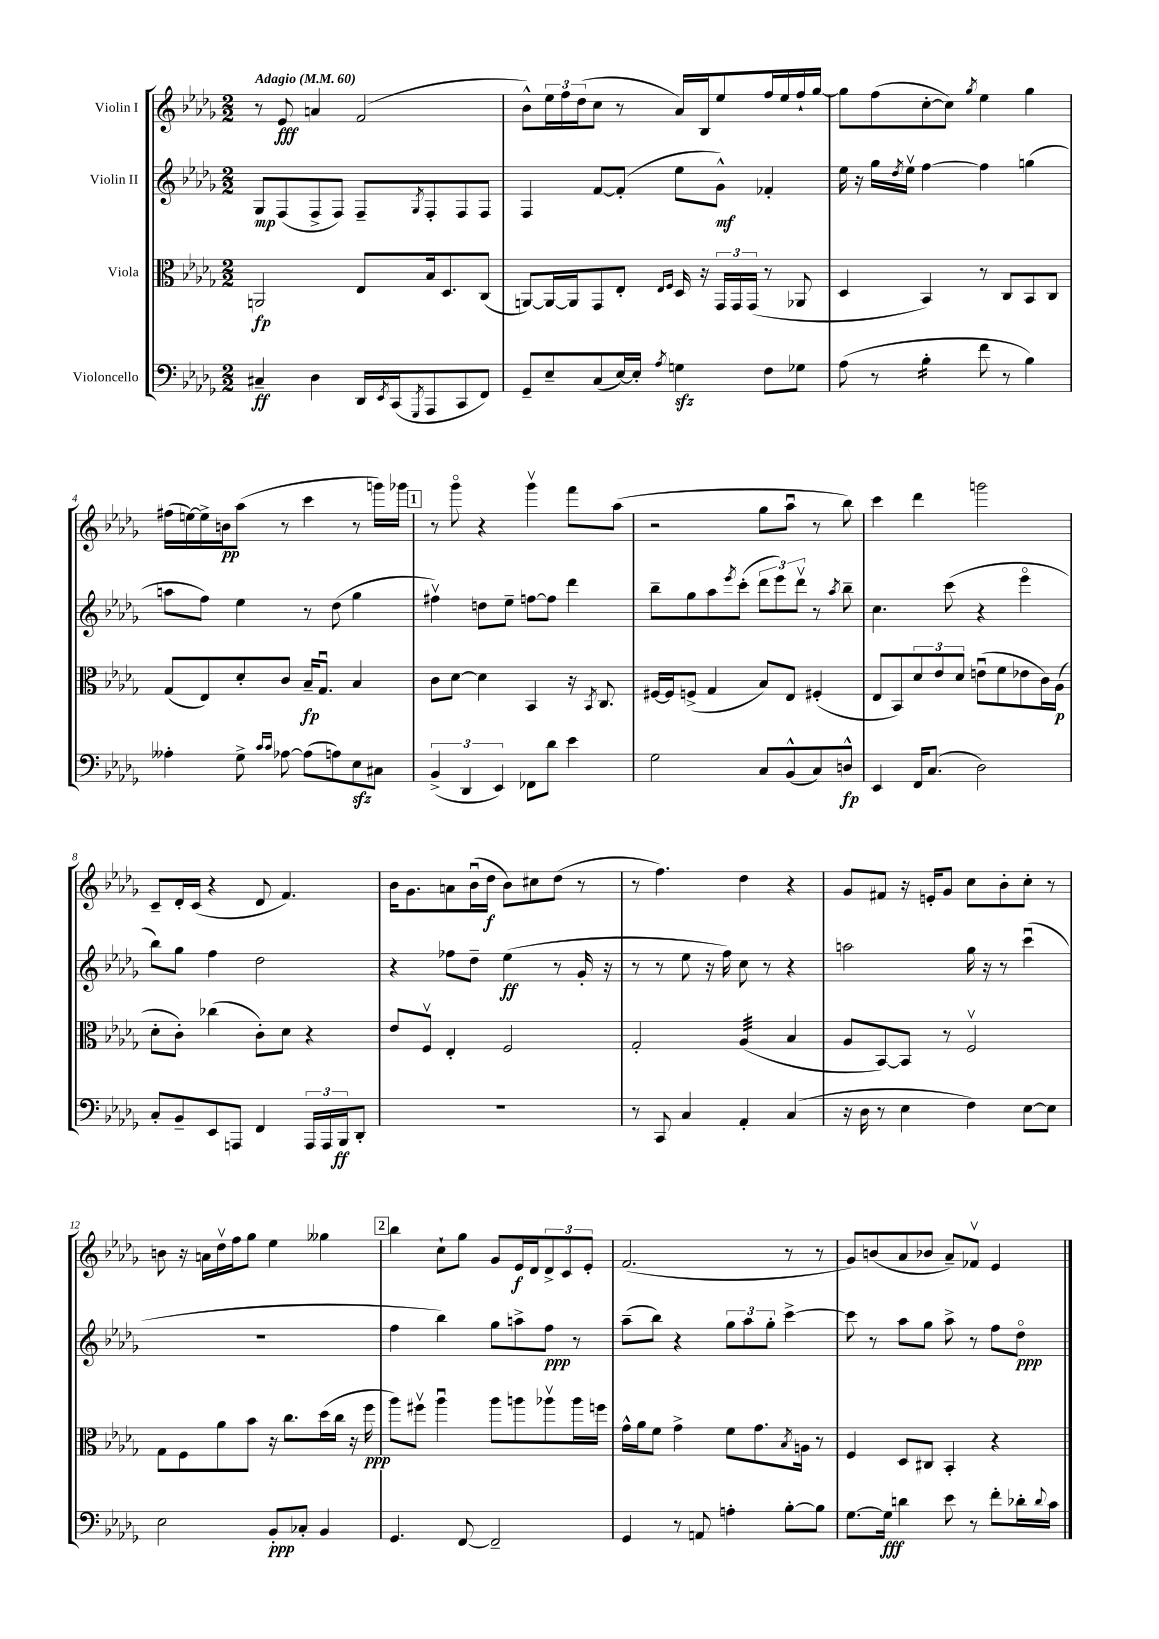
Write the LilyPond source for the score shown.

<<
\new StaffGroup <<
\new Staff = "s0" \with { instrumentName = "Violin I" } {
    \clef treble \key des \major \numericTimeSignature \time 2/2 \tempo "Adagio" 4 = 60
    r8 ees'8\fff a'4 f'2( |
    bes'8-^) \tuplet 3/2 { ees''16 f''16 des''16( } c''8 r8 aes'16) bes16 ees''8 f''16 ees''16 f''16-! ges''16~ |
    ges''8 f''8( c''8~-. c''8) \acciaccatura { ges''8 } ees''4 ges''4 |
    fis''16( e''16~) e''16-> b'16\pp aes''8( r8 c'''4 r8 g'''16) ges'''16 |
    \mark \markup { \box "1" } r8 ges'''8\flageolet r4 ges'''4\upbow f'''8 aes''8( |
    r2 ges''8 aes''8\downbow r8 bes''8) |
    c'''4 des'''4 g'''2 |
    c'8-- des'16-. c'16( r4 des'8 f'4.) |
    bes'16 ges'8. a'8 bes'16\downbow( des''16\f bes'8) cis''8 des''8( r8 |
    r8 f''4.) des''4 r4 |
    ges'8 fis'8 r16 e'16-. ges'8 c''8 bes'8-. c''8-. r8 |
    b'8 r16 a'16 des''16\upbow f''16 ges''8 ees''4 geses''4 |
    \mark \markup { \box "2" } bes''4 c''8-! ges''8 ges'8 ees'16\f des'16 \tuplet 3/2 { des'8-> c'8 ees'8-. } |
    f'2.( r8 r8 |
    ges'8) b'8( aes'8 bes'8 aes'8--) fes'8\upbow ees'4 \bar "|." |
}
\new Staff = "s1" \with { instrumentName = "Violin II" } {
    \clef treble \key des \major \numericTimeSignature \time 2/2
    ges8\mp f8( f8-> f8) f8-- \acciaccatura { ges8 } f8-. f8 f8 |
    f4 f'8~ f'8-.( ees''8 ges'8-^\mf) fes'4-. |
    ees''16 r16 ges''16 \acciaccatura { des''8 } ees''16\upbow f''4~ f''4 g''4( |
    a''8 f''8) ees''4 r8 des''8( ges''4 |
    \mark \markup { \box "1" } fis''4\upbow) d''8 ees''8-- f''8~ f''8 des'''4 |
    bes''8-- ges''8 aes''8 \acciaccatura { ees'''8 } c'''8-.( \tuplet 3/2 { des'''8 ees'''8) des'''8\upbow } r8 \acciaccatura { aes''8 } bes''8-- |
    c''4. c'''8( r4 ees'''4\flageolet |
    bes''8) ges''8 f''4 des''2 |
    r4 fes''8 des''8-- ees''4\ff( r8 ges'16-. r16 |
    r8 r8 ees''8 r16 f''16) c''8 r8 r4 |
    a''2 ges''16 r16 r8 c'''4\downbow( |
    R1 |
    \mark \markup { \box "2" } f''4 bes''4) ges''8 a''8-> f''8\ppp r8 |
    aes''8--( bes''8) r4 \tuplet 3/2 { ges''8 aes''8 ges''8-. } c'''4~-> |
    c'''8 r8 aes''8 ges''8 aes''8-> r8 f''8 des''8\flageolet\ppp \bar "|." |
}
\new Staff = "s2" \with { instrumentName = "Viola" } {
    \clef alto \key des \major \numericTimeSignature \time 2/2
    a,2\fp ees8 bes16 des8. c8( |
    a,8~) a,16~ a,16 ges,8 ees8-. \grace { ees16 f16 } des16 r16 \tuplet 3/2 { ges,16 ges,16 ges,16( } r8 aes,8 |
    des4 bes,4) r8 c8 bes,8 c8 |
    ges8( ees8) des'8-. c'8 bes16--\fp ges8.\downbow bes4 |
    \mark \markup { \box "1" } c'8 des'8~ des'4 bes,4 r16 \acciaccatura { bes,8 } c8. |
    fis16~ fis16 f8->( ges4 bes8) ees8 fis4-.( |
    ees8 bes,8) \tuplet 3/2 { des'8 ees'8 des'8 } e'8\downbow( f'8 ees'8 c'16) aes16\p( |
    des'8-. c'8-.) ces''4( c'8-.) des'8 r4 |
    ees'8 f8\upbow ees4-. f2 |
    ges2-. aes4:32( bes4 |
    aes8 bes,8~) bes,8 r8 f2\upbow |
    ges8 f8 aes'8 bes'8 r16 c''8. des''16( c''16 r16 f''16\ppp |
    \mark \markup { \box "2" } aes''8) fis''8\upbow aes''4\downbow aes''8 a''8 aes''8\upbow aes''16 f''16 |
    ges'16-^ aes'16 f'8 ges'4-> f'8 ges'8. \acciaccatura { bes8 } a16 r8 |
    f4 des8 cis8 bes,4-. r4 \bar "|." |
}
\new Staff = "s3" \with { instrumentName = "Violoncello" } {
    \clef bass \key des \major \numericTimeSignature \time 2/2
    cis4--\ff des4 des,16 \acciaccatura { ees,8 } c,16( \acciaccatura { ges,,8 } aes,,8 c,8 f,8) |
    ges,8-- ees8-- c8( ees16~) ees16-. \acciaccatura { aes8 } g4\sfz f8 ges8 |
    aes8( r8 bes4:16-. f'8 r8 bes4) |
    aeses4-. ges8-> \grace { c'16 c'16 } aes8~ aes8( a8) ees8\sfz cis8 |
    \mark \markup { \box "1" } \tuplet 3/2 { bes,4->( des,4 ees,4) } fes,8 des'8 ees'4 |
    ges2 c8 bes,8-^( c8) d8-^\fp |
    ees,4 f,16 c8.( des2) |
    c8-. bes,8-- ees,8 a,,8 f,4 \tuplet 3/2 { a,,16 a,,16 bes,,16\ff } des,8-. |
    R1 |
    r8 c,8 c4 aes,4-. c4( |
    r16 des16 r8 ees4 f4) ees8~ ees8 |
    ees2 bes,8-.\ppp ces8-. bes,4 |
    \mark \markup { \box "2" } ges,4. f,8~ f,2-- |
    ges,4 r8 a,8 a4-. bes8~-. bes8 |
    ges8.~ ges16\fff d'4 ees'8 r8 f'8-. des'16-. \appoggiatura { des'8 } c'16 \bar "|." |
}
>>
>>
